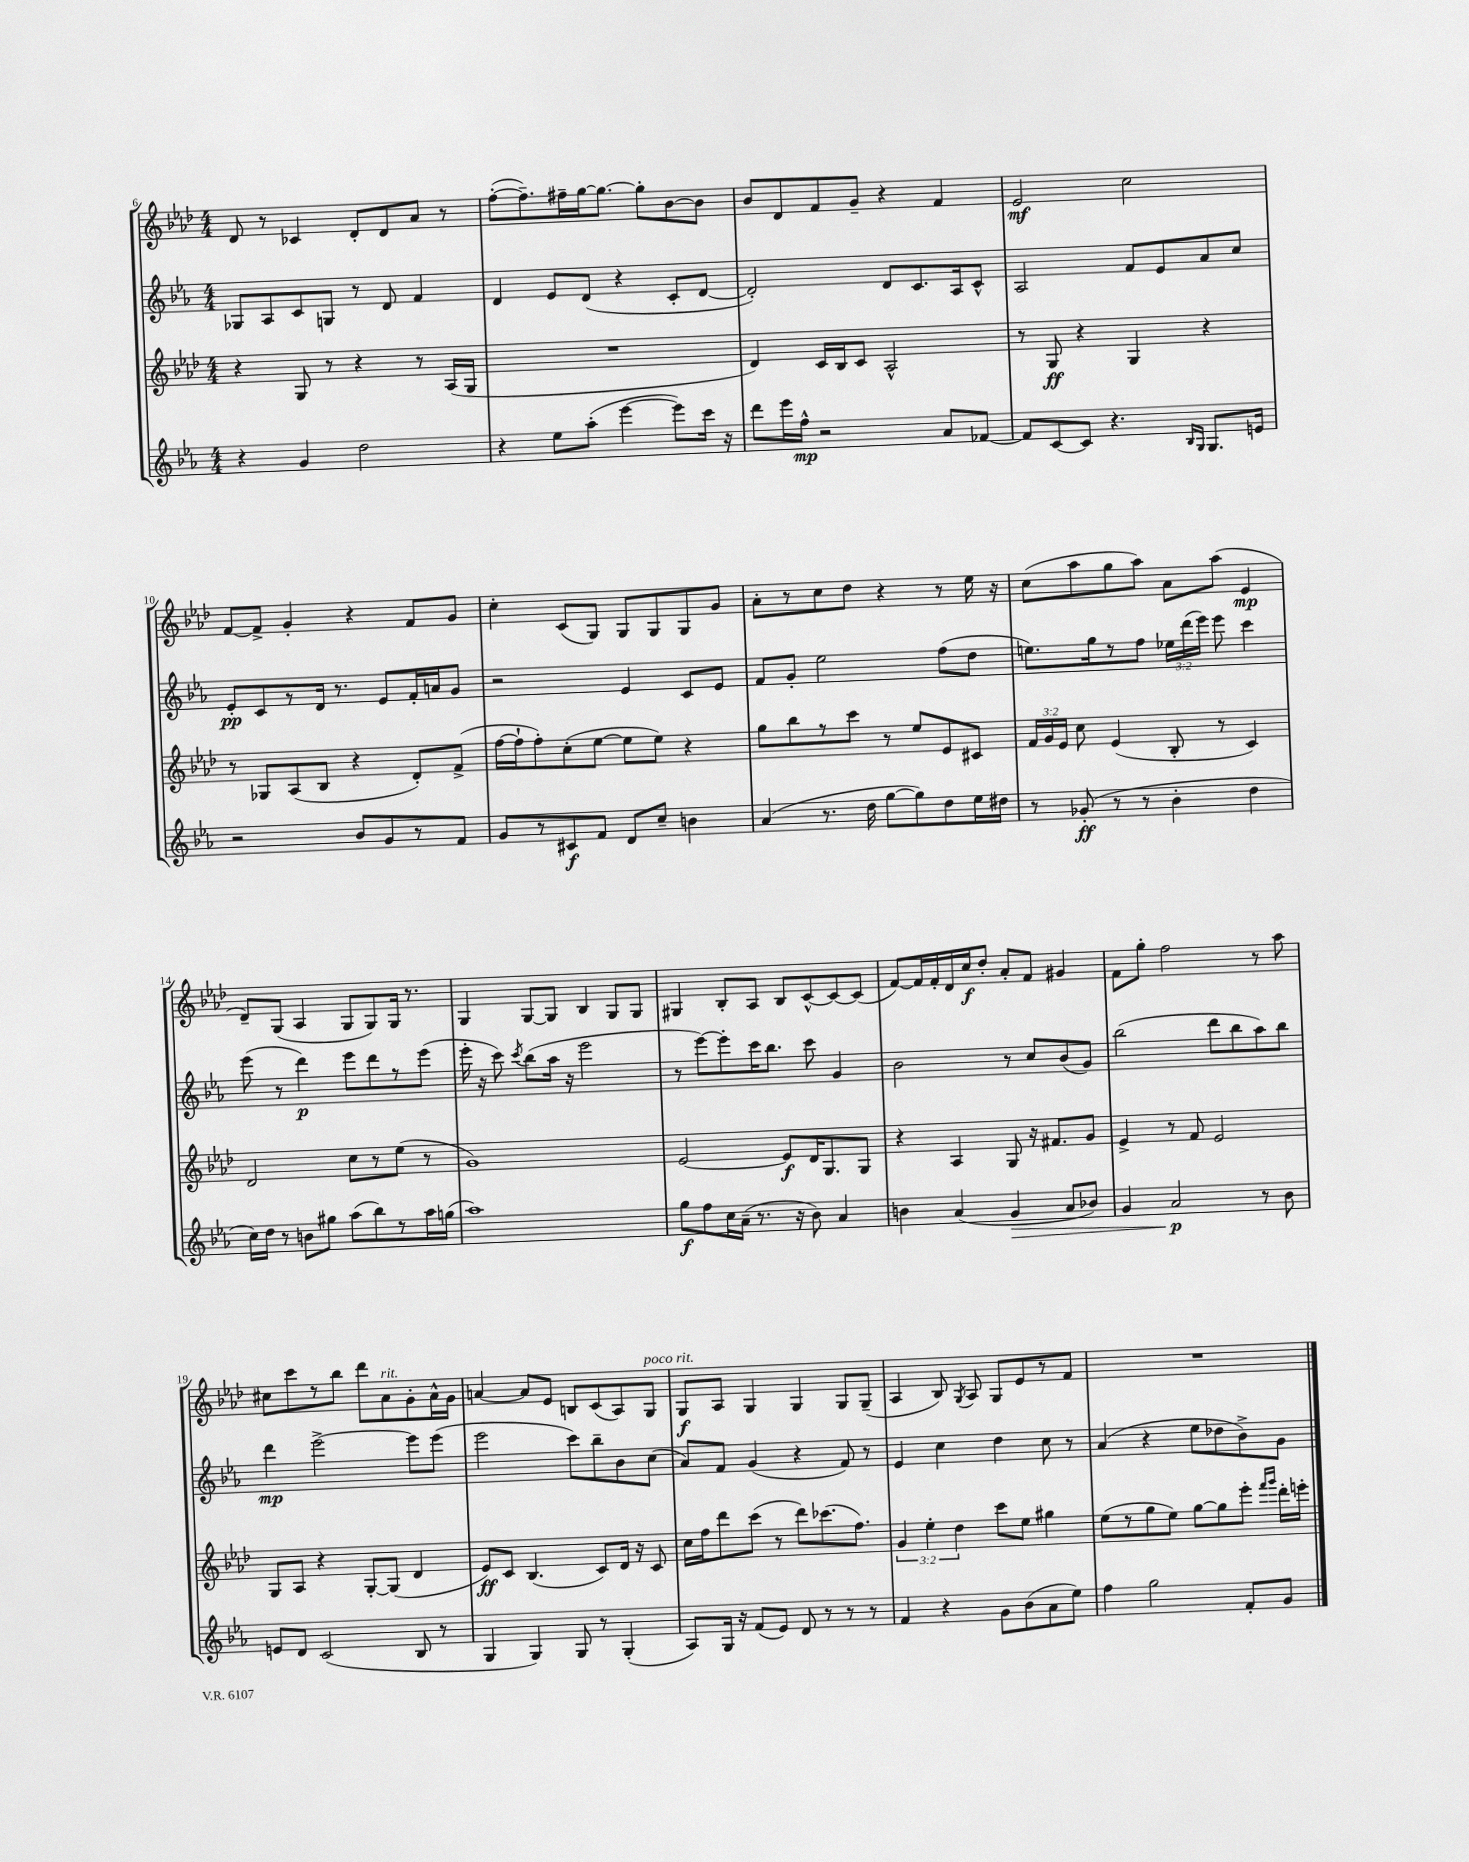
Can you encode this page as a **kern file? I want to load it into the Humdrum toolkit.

**kern	**dynam	**kern	**dynam	**kern	**dynam	**kern	**dynam
*part4	*part4	*part3	*part3	*part2	*part2	*part1	*part1
*staff4	*staff4	*staff3	*staff3	*staff2	*staff2	*staff1	*staff1
*clefG2	*	*clefG2	*	*clefG2	*	*clefG2	*
*k[b-e-a-]	*	*k[b-e-a-d-]	*	*k[b-e-a-]	*	*k[b-e-a-d-]	*
*M4/4	*	*M4/4	*	*M4/4	*	*M4/4	*
=6	=6	=6	=6	=6	=6	=6	=6
4r	.	4r	.	8G-X/L	.	8d-/	.
.	.	.	.	8A-/	.	8r	.
4g/	.	8G/	.	8c/	.	4c-X/	.
.	.	8r	.	8Gn/J	.	.	.
2dd\	.	4r	.	8r	.	8d-'/L	.
.	.	.	.	8d/	.	8d-/	.
.	.	8r	.	4f/	.	8a-/J	.
.	.	(16A-/LL	.	.	.	8r	.
.	.	16G/JJ	.	.	.	.	.
=7	=7	=7	=7	=7	=7	=7	=7
4r	.	1r	.	4d/	.	([8ff'\L	.
.	.	.	.	.	.	8.ff~\])	.
8ee-\L	.	.	.	8e-/L	.	.	.
.	.	.	.	.	.	16ff#X~\L	.
(8aa-'\J	.	.	.	(8d/J	.	[16gg\J	.
.	.	.	.	.	.	8.gg\J_	.
[4eee-\	.	.	.	4r	.	.	.
.	.	.	.	.	.	8gg'\L]	.
8eee-\L])	.	.	.	8c'/L	.	[8b-\	.
16ccc\Jk	.	.	.	[8d/J	.	8b-\J]	.
16r	.	.	.	.	.	.	.
=8	=8	=8	=8	=8	=8	=8	=8
8ddd\L	.	4d-/)	.	2d'/])	.	8b-/L	.
16eee-\L	.	.	.	.	.	8d-/	.
16ff^^\JJ	mp	.	.	.	.	.	.
2r	.	16c/LL	.	.	.	8f/	.
.	.	16B-/J	.	.	.	.	.
.	.	8c/J	.	.	.	8g~/J	.
.	.	2A-^^/	.	8d/L	.	4r	.
.	.	.	.	8.c/	.	.	.
8a-/L	.	.	.	.	.	4f/	.
.	.	.	.	16A-/k	.	.	.
[8f-X/J	.	.	.	8c^^/J	.	.	.
=9	=9	=9	=9	=9	=9	=9	=9
8f-/L]	.	8r	.	2A-/	.	2e-/	mf
[8c/	.	8G/	ff	.	.	.	.
8c/J]	.	4r	.	.	.	.	.
4.r	.	.	.	.	.	.	.
.	.	4G/	.	8f/L	.	2cc\	.
.	.	.	.	8e-/	.	.	.
16qqB-/LL	.	.	.	.	.	.	.
16qqG/JJ	.	.	.	.	.	.	.
8.G/L	.	4r	.	8a-/	.	.	.
.	.	.	.	8cc/J	.	.	.
16en/Jk	.	.	.	.	.	.	.
!!LO:LB:g=z
=10	=10	=10	=10	=10	=10	=10	=10
2r	.	8r	.	8e-'/L	pp	[8f/L	.
.	.	8G-X/L	.	8c/	.	8f^/J]	.
.	.	(8A-/	.	8r	.	4g'/	.
.	.	8B-/J	.	16d/Jk	.	.	.
.	.	.	.	8.r	.	.	.
8b-/L	.	4r	.	.	.	4r	.
8g/	.	.	.	8e-/L	.	.	.
8r	.	8d-'/L)	.	16f'/L	.	8f/L	.
.	.	.	.	16an/J	.	.	.
8f/J	.	(8f^/J	.	8g/J	.	8g/J	.
=11	=11	=11	=11	=11	=11	=11	=11
8g/L	.	[16ff\LL	.	2r	.	4cc'\	.
.	.	16ff`\J]	.	.	.	.	.
8r	.	8ff'\)	.	.	.	.	.
8c#X/	f	(8cc'\	.	.	.	(8c/L	.
8f/J	.	[8ee-\J	.	.	.	8G/J)	.
8d/L	.	8ee-\L]	.	4e-/	.	8G/L	.
8cc~/J	.	8ee-\J)	.	.	.	8G/	.
4bn\	.	4r	.	8c/L	.	8G/	.
.	.	.	.	8e-/J	.	8g/J	.
=12	=12	=12	=12	=12	=12	=12	=12
(4a-/	.	8gg\L	.	8f/L	.	8a-'\L	.
.	.	8bb-\	.	8g'/J	.	8r	.
8.r	.	8r	.	2ee-\	.	8cc\	.
.	.	8ccc\J	.	.	.	8dd-\J	.
16dd\	.	.	.	.	.	.	.
[8gg\L	.	8r	.	.	.	4r	.
8gg\])	.	8ee-/L	.	.	.	.	.
8dd\	.	8e-/	.	(8ff\L	.	8r	.
16ee-\L	.	8c#X/J	.	8dd\J	.	16ee-\	.
16dd#X\JJ	.	.	.	.	.	16r	.
=13	=13	=13	=13	=13	=13	=13	=13
8r	.	24f/LL	.	8.een\L)	.	(8cc\L	.
.	.	24g/	.	.	.	.	.
.	.	24e-/JJ	.	.	.	.	.
(8g-X'/	ff	8cc\	.	.	.	8aa-\	.
.	.	.	.	16gg\k	.	.	.
8r	.	(4e-/	.	8r	.	8gg\	.
8r	.	.	.	8ff\J	.	8aa-\J)	.
4b-'\	.	8B-'/	.	24ee-X\LL	.	8a-\L	.
.	.	.	.	(24ddd\	.	.	.
.	.	.	.	24eee-\JJ)	.	.	.
.	.	8r	.	8eee-\	.	(8aa-\J	.
4dd\	.	4c/)	.	4ccc\	.	4e-/	mp
!!LO:LB:g=z
=14	=14	=14	=14	=14	=14	=14	=14
16cc\LL)	.	2d-/	.	(8eee-\	.	8d-~/L)	.
16dd\JJ	.	.	.	.	.	.	.
8r	.	.	.	8r	.	(8G/J	.
8bn\L	.	.	.	4ddd\)	p	4A-/	.
8gg#X\J	.	.	.	.	.	.	.
(8aa-\L	.	8cc\L	.	8eee-\L	.	8G/L	.
8bb-\)	.	8r	.	8ddd\	.	8G/)	.
8r	.	(8ee-\J	.	8r	.	16G/Jk	.
.	.	.	.	.	.	8.r	.
16aa-\L	.	8r	.	(8eee-\J	.	.	.
(16ggn\JJ	.	.	.	.	.	.	.
=15	=15	=15	=15	=15	=15	=15	=15
1aa-)	.	1g)	.	16eee-'\	.	4G/	.
.	.	.	.	16r	.	.	.
.	.	.	.	8ccc\)	.	.	.
.	.	.	.	8qccc/	.	.	.
.	.	.	.	(8bb-\L	.	[8G/L	.
.	.	.	.	16aa-\Jk	.	8G/J]	.
.	.	.	.	16r	.	.	.
.	.	.	.	2eee-\	.	4B-/	.
.	.	.	.	.	.	8G/L	.
.	.	.	.	.	.	8G/J	.
=16	=16	=16	=16	=16	=16	=16	=16
8gg\L	f	[2e-/	.	8r	.	4G#X/	.
8ff\	.	.	.	[8eee-\L)	.	.	.
16cc\L	.	.	.	8eee-'\]	.	8B-'/L	.
(16a-~\JJ	.	.	.	.	.	.	.
8.r	.	.	.	16ccc\K	.	8A-/J	.
.	.	.	.	8.bb-\J	.	.	.
.	.	8e-/L]	f	.	.	8B-/L	.
16r	.	.	.	.	.	.	.
8b-\)	.	16d-/K	.	8ccc\	.	[8c^^/	.
.	.	8.G/	.	.	.	.	.
4a-/	.	.	.	4g/	.	8c/_	.
.	.	8G/J	.	.	.	(8c/J]	.
=17	=17	=17	=17	=17	=17	=17	=17
4bn\	.	4r	.	2b-\	.	[8f/L)	.
.	.	.	.	.	.	16f/L]	.
.	.	.	.	.	.	16f'/	.
(4a-/	.	4A-/	.	.	.	16d-/	.
.	.	.	.	.	.	16cc/J	f
.	.	.	.	.	.	8dd-'/J	.
!	!LO:HP:b	!	!	!	!	!	!
4g/	>	8G/	.	8r	.	8a-'/L	.
.	.	16r	.	8cc/L	.	8f/J	.
.	.	8.f#X/L	.	.	.	.	.
8a-/L	.	.	.	(8b-/	.	4g#X/	.
8b-X/J)	.	8g/J	.	8g/J)	.	.	.
=18	=18	=18	=18	=18	=18	=18	=18
4g/	.	4e-^/	.	(2bb-\	.	8f\L	.
.	.	.	.	.	.	8gg'\J	.
2a-/	p	8r	.	.	.	2ff\	.
.	.	8f/	.	.	.	.	.
.	.	2e-/	.	8ddd\L	.	.	.
.	.	.	.	8bb-\	.	.	.
8r	]	.	.	8aa-\)	.	8r	.
8b-\	.	.	.	8bb-\J	.	8aa-\	.
!!LO:LB:g=z
=19	=19	=19	=19	=19	=19	=19	=19
8en/L	.	8G/L	.	4ddd\	mp	8cc#X\L	.
8d/J	.	8A-/J	.	.	.	8ccc\	.
(2c/	.	4r	.	[2eee-^\	.	8r	.
.	.	.	.	.	.	8bb-\J	.
.	.	[8G'/L	.	.	.	8ddd-\L	.
!	!	!	!	!	!	!LO:TX:a:i:t=rit.	!
.	.	(8G/J]	.	.	.	8a-\	.
8B-/	.	4d-/	.	8eee-\L]	.	8g'\	.
8r	.	.	.	(8eee-\J	.	16a-^^\L	.
.	.	.	.	.	.	16g\JJ	.
=20	=20	=20	=20	=20	=20	=20	=20
4G/	.	8e-/L)	ff	2eee-\	.	[4an/	.
.	.	8c/J	.	.	.	.	.
4G/)	.	(4.B-/	.	.	.	8a/L]	.
.	.	.	.	.	.	8e-/J	.
8G/	.	.	.	8ccc\L)	.	8Bn/L	.
8r	.	8c/L)	.	8bb-~\	.	(8c/	.
(4G'/	.	16d-/Jk	.	8b-\	.	8A-/)	.
.	.	16r	.	.	.	.	.
!	!	!	!	!	!	!LO:TX:a:i:t=poco rit.	!
.	.	8c/	.	(8cc\J	.	8G/J	.
=21	=21	=21	=21	=21	=21	=21	=21
8A-/L)	.	16cc\LL	.	8a-/L)	.	8G/L	f
.	.	16ff\J	.	.	.	.	.
16G/Jk	.	8ddd-\	.	8f/J	.	8A-/J	.
16r	.	.	.	.	.	.	.
(8f/L	.	(8ccc\J	.	(4g/	.	4G/	.
8e-/J)	.	8r	.	.	.	.	.
8d/	.	8ddd-\L)	.	4r	.	4G/	.
8r	.	(8.ccc-X\	.	.	.	.	.
8r	.	.	.	8f/)	.	8G/L	.
.	.	8.ff\J)	.	.	.	.	.
8r	.	.	.	8r	.	(8G~/J	.
=22	=22	=22	=22	=22	=22	=22	=22
4f/	.	6g/	.	4e-/	.	4A-/	.
.	.	6ee-'\	.	.	.	.	.
4r	.	.	.	4cc\	.	8B-/)	.
.	.	6dd-\	.	.	.	.	.
.	.	.	.	.	.	8qG/	.
.	.	.	.	.	.	8A-/	.
8g\L	.	8ccc\L	.	4dd\	.	8G/L	.
(8b-\	.	8ee-\J	.	.	.	8e-/	.
8a-\	.	4gg#X\	.	8cc\	.	8r	.
8ee-\J)	.	.	.	8r	.	8f/J	.
=23	=23	=23	=23	=23	=23	=23	=23
4ff\	.	(8ee-\L	.	(4a-/	.	1r	.
.	.	8r	.	.	.	.	.
2gg\	.	8gg\	.	4r	.	.	.
.	.	8ee-\J)	.	.	.	.	.
.	.	[8gg\L	.	8ee-\L	.	.	.
.	.	8gg\]	.	8dd-X\	.	.	.
8f'/L	.	8eee-'\J	.	8b-^\)	.	.	.
.	.	16qqfff/LL	.	.	.	.	.
.	.	16qqggg/JJ	.	.	.	.	.
8g/J	.	16ddd-'\LL	.	8g\J	.	.	.
.	.	16eeen'\JJ	.	.	.	.	.
==	==	==	==	==	==	==	==
*-	*-	*-	*-	*-	*-	*-	*-
